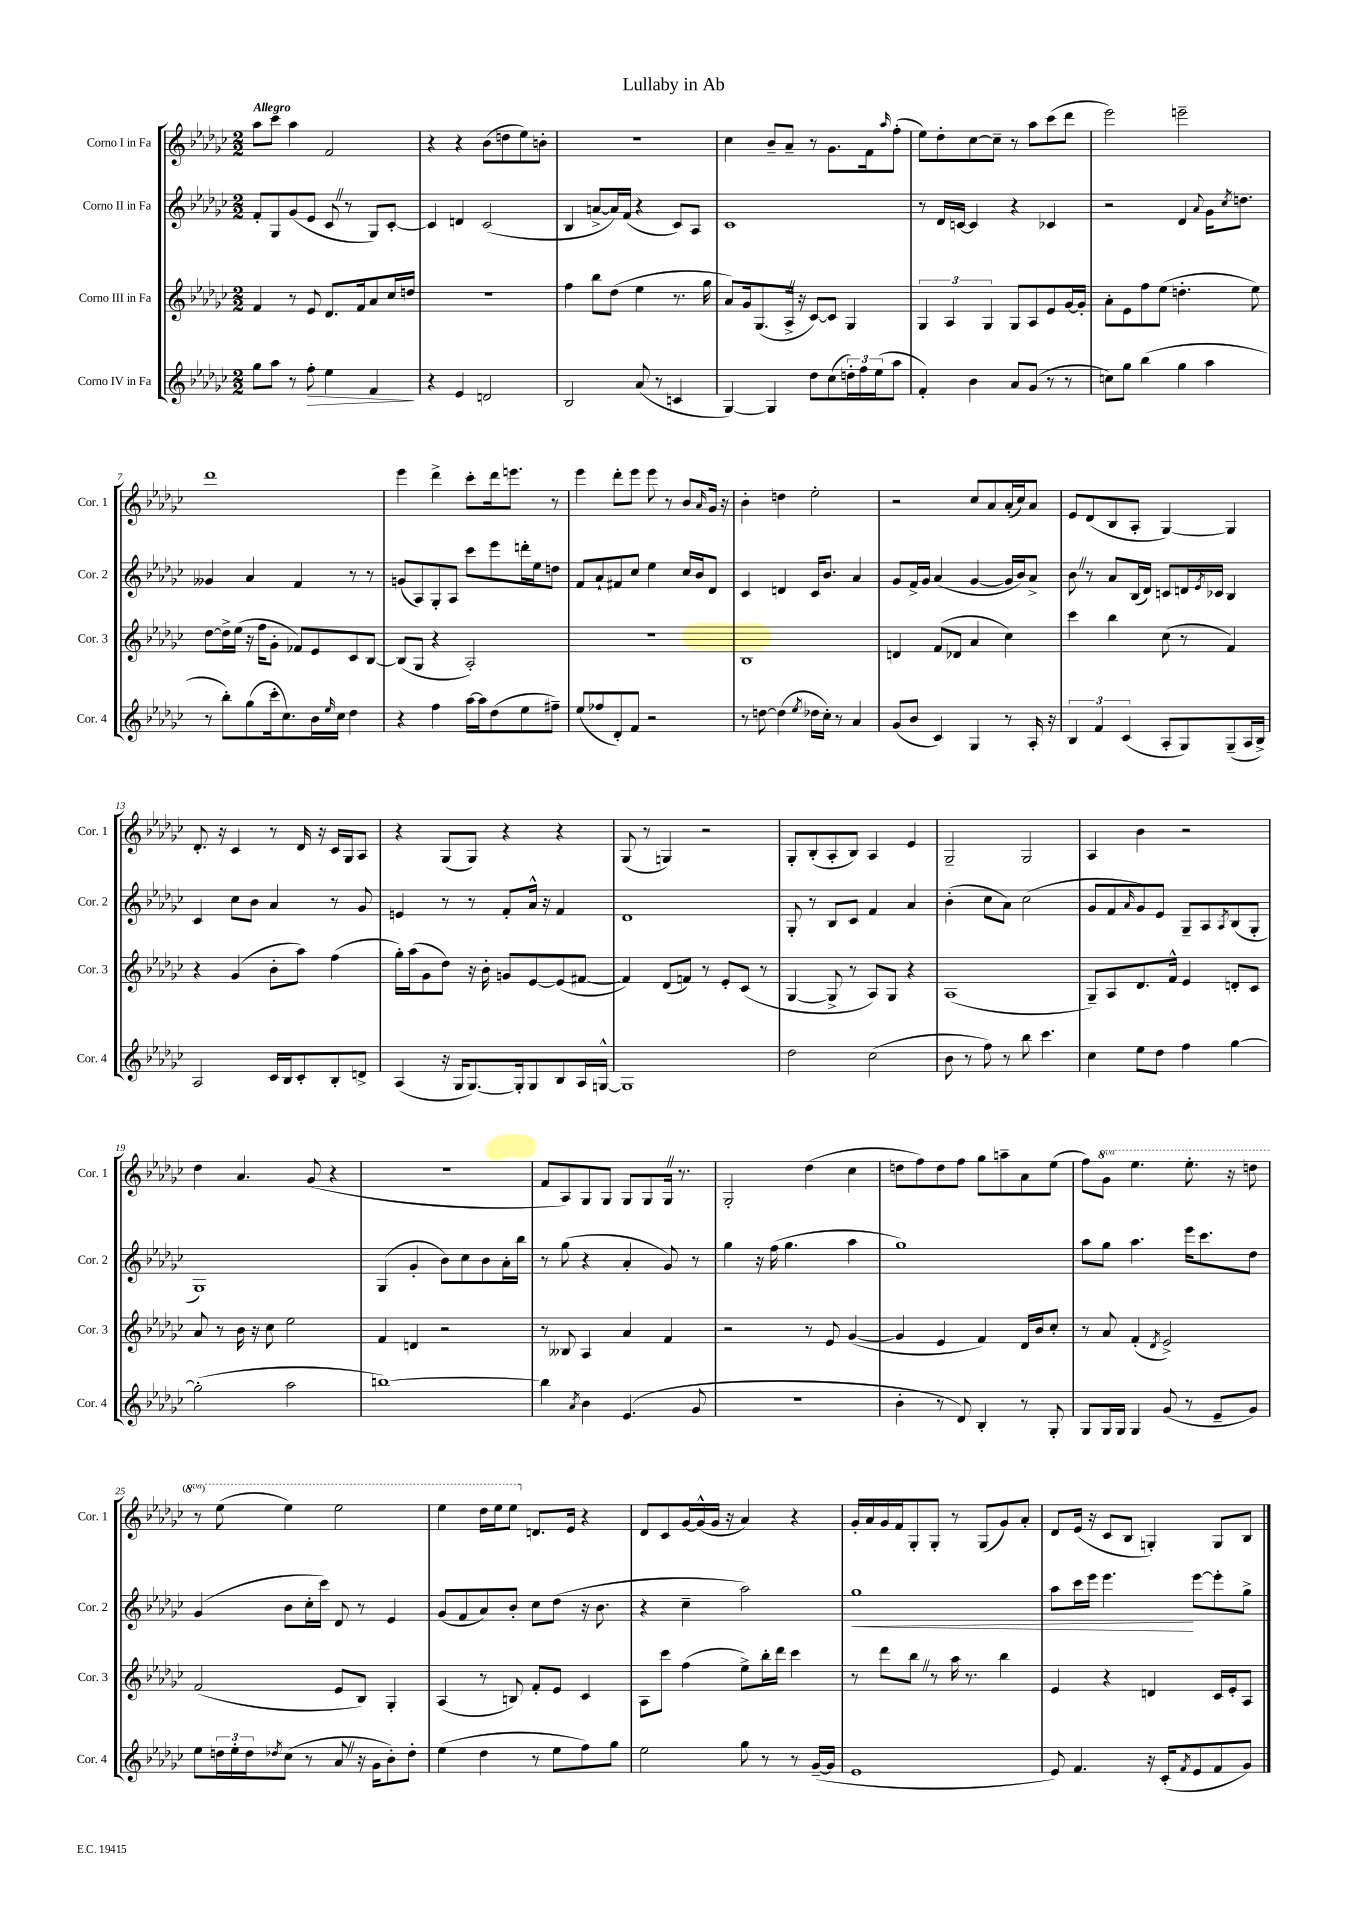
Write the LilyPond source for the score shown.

\header { title = "Lullaby in Ab" }
<<
\new StaffGroup <<
\new Staff = "s0" \with { instrumentName = "Corno I in Fa" shortInstrumentName = "Cor. 1" } {
    \clef treble \key ges \major \numericTimeSignature \time 2/2 \set Staff.ottavationMarkups = #ottavation-simple-ordinals \tempo "Allegro"
    aes''8 ces'''8 aes''4 f'2 |
    r4 r4 bes'8( d''8 ees''8) b'8-. |
    r1 |
    ces''4 bes'8-- aes'8-- r8 ges'8. f'16 \grace { aes''16 } f''8-.( |
    ees''8) des''8-. ces''8~ ces''8-- r8 aes''8 ces'''8( des'''8 |
    ees'''2) e'''2-- |
    des'''1 |
    ees'''4 des'''4-> ces'''8-. des'''16 e'''8. r8 |
    ees'''4 des'''8-. ees'''8 ees'''8 r8 bes'8 \grace { aes'16 } ges'16 r16 |
    bes'4-. d''4 ees''2-. |
    r2 ces''8 aes'8 aes'16-.( ces''16) aes'8 |
    ees'8 des'8( bes8 aes8-. ges4~) ges4 |
    des'8.-. r16 ces'4 r8 des'16 r16 ces'16 ges16 aes8 |
    r4 ges8( ges8) r4 r4 |
    ges8( r8 g4) r2 |
    ges8-. bes8-.( aes8-. bes8) aes4 ees'4 |
    ges2-- ges2 |
    aes4 bes'4 r2 |
    des''4 aes'4. ges'8( r4 |
    R1 |
    f'8 aes8) ges8 ges8 ges8 ges8 ges16 \once \override BreathingSign.text = \markup { \musicglyph "scripts.caesura.straight" } \breathe r8. |
    ges2-. des''4( ces''4 |
    d''8 f''8) d''8 f''8 ges''8 a''8-- aes'8 ees''8( |
    f''8) \ottava #1 ges''8 ees'''4. ees'''8.-. r16 d'''8 |
    r8 ees'''8( ees'''4) ees'''2 |
    ees'''4 des'''16 ees'''16 ees'''8 \ottava #0 d'8. ees'16 r4 |
    des'8 ces'8 ges'16~ ges'16-^( ges'16 r16 aes'4) r4 |
    ges'16-. aes'16 ges'16 f'16 ges8-. ges8-. r8 ges8( ges'8) aes'8-. |
    des'8 ees'16( r16 ces'8 bes8 g4-.) g8 bes8 \bar "|." |
}
\new Staff = "s1" \with { instrumentName = "Corno II in Fa" shortInstrumentName = "Cor. 2" } {
    \clef treble \key ges \major \numericTimeSignature \time 2/2
    f'8-. ges8 ges'8( ees'8 ces'8 \once \override BreathingSign.text = \markup { \musicglyph "scripts.caesura.straight" } \breathe r8 ges8) ces'8~-. |
    ces'4 d'4 ces'2( |
    bes4 a'8~-> a'16) f'16( r4 ces'8) aes8 |
    ces'1 |
    r8 des'16 c'16~ c'4 r4 ces'4 |
    r2 des'4 \appoggiatura { aes'8 } ges'16 \acciaccatura { ces''8 } d''8. |
    geses'4 aes'4 f'4 r8 r8 |
    g'8( aes8) ges8-. aes8 ces'''8 ees'''8 d'''16-. ees''16 d''8 |
    f'8 aes'8-! fis'8 ces''8 ees''4 ces''16 bes'16 des'8 |
    ces'4 d'4 ces'16 bes'8. aes'4 |
    ges'8 f'16-> ges'16 aes'4( ges'4~ ges'16 bes'16) aes'8-> |
    bes'8 \once \override BreathingSign.text = \markup { \musicglyph "scripts.caesura.straight" } \breathe r8 aes'8 bes16( des'16) c'8 d'16 \acciaccatura { ees'8 } ces'16 bes4 |
    ces'4 ces''8 bes'8 aes'4 r8 ges'8 |
    e'4 r8 r8 f'8-. aes'16-^ r16 f'4 |
    des'1 |
    ges8-. r8 bes8 ces'8 f'4 aes'4 |
    bes'4-.( ces''8 aes'8) ces''2( |
    ges'8 f'8 \grace { aes'16 } ges'8) ees'8 ges8-- aes8 \acciaccatura { aes8 } bes8( ges8-. |
    ges1) |
    ges4( ges'4-. bes'8) ces''8 bes'8 aes'16-. bes''16 |
    r8 ges''8( r4 aes'4-. ges'8) r8 |
    ges''4 r16 f''16( ges''4. aes''4 |
    ges''1) |
    aes''8 ges''8 aes''4. ees'''16 ces'''8. des''8 |
    ges'4( bes'8 ces''16-. ces'''16) des'8 r8 ees'4 |
    ges'8( f'8 aes'8) bes'8-. ces''8 des''8( r16 bes'8. |
    r4 ces''4-- aes''2) |
    ges''1\< |
    aes''8 ces'''16 ees'''16 ees'''4.\! ees'''8~ ees'''8-. ges''8-> \bar "|." |
}
\new Staff = "s2" \with { instrumentName = "Corno III in Fa" shortInstrumentName = "Cor. 3" } {
    \clef treble \key ges \major \numericTimeSignature \time 2/2
    f'4 r8 ees'8 des'8. f'16 aes'8 ces''16 d''16 |
    R1 |
    f''4 bes''8 des''8( ees''4 r8. ges''16 |
    aes'8) ges'16 ges8.( aes16-> \once \override BreathingSign.text = \markup { \musicglyph "scripts.caesura.straight" } \breathe r16 ces'8~) ces'8 ges4 |
    \tuplet 3/2 { ges4 aes4 ges4 } ges8 aes8 ees'8 ges'16~ ges'16-. |
    aes'8-. ees'8 f''8 ees''8( d''4.-. ees''8) |
    des''8~ des''16-> ees''16( r16 f''16 ges'8-. fes'8) ees'8 ces'8 bes8~ |
    bes8( ges8 r4 aes2-.) |
    R1 |
    bes1 |
    d'4 f'8( des'8 aes'4 ces''4) |
    ces'''4 bes''4 ces''8( r8 f'4) |
    r4 ges'4( bes'8-. aes''8) f''4( |
    ges''16-.) aes''16( ges'8 des''8) r16 bes'16-. g'8 ees'8~ ees'8( fis'8~ |
    fis'4) des'8( f'8) r8 ees'8-. ces'8( r8 |
    ges4~ ges8-> r8 aes8) ges8 r4 |
    aes1( |
    ges8--) aes8 des'8. f'16-^ ees'4 d'8-. ces'8 |
    aes'8 r8 bes'16 r16 ces''8 ees''2 |
    f'4 d'4 r2 |
    r8 beses8 aes4 aes'4 f'4 |
    r2 r8 ees'8 ges'4~( |
    ges'4 ees'4 f'4) des'16 bes'16 ces''8-. |
    r8 aes'8 f'4-.( \acciaccatura { des'8 } ees'2->) |
    f'2( ees'8 bes8) ges4-. |
    aes4( r8 b8) f'8-. ees'8 ces'4 |
    aes8 ces'''8 f''4( ees''8->) bes''16-. des'''16 ces'''4 |
    r8 des'''8 bes''8 \once \override BreathingSign.text = \markup { \musicglyph "scripts.caesura.straight" } \breathe r8 aes''16 r8. bes''4 |
    ees'4 r4 d'4 ces'16 ees'16-. aes8 \bar "|." |
}
\new Staff = "s3" \with { instrumentName = "Corno IV in Fa" shortInstrumentName = "Cor. 4" } {
    \clef treble \key ges \major \numericTimeSignature \time 2/2
    ges''8 aes''8 r8 f''8-.\> ees''4 f'4\! |
    r4 ees'4 d'2 |
    bes2 aes'8( r8 c'4 |
    ges4~) ges4 des''8 ces''8( \tuplet 3/2 { d''16-.) f''16 ees''16( } aes''8 |
    f'4-.) bes'4 aes'8 ges'8( r8 r8 |
    c''8) ges''8 bes''4( ges''4 aes''4 |
    r8 bes''8-.) ges''8( ces'''16-. ces''8.) bes'16 \grace { ees''16 } ces''16 des''4 |
    r4 f''4 aes''16~ aes''16 des''8( ees''8 fis''8--) |
    ees''8( fes''8 des'8-.) f'8 r2 |
    r8 d''8~ d''4( \acciaccatura { ees''8 } des''16 ces''16-.) r8 aes'4 |
    ges'8( bes'8 ces'4) ges4 r8 aes16-. r16 |
    \tuplet 3/2 { bes4 f'4 ces'4( } aes8-. ges8) ges8--( aes16 bes16->) |
    aes2 ces'16 bes16 ces'8-. bes8-. d'8-> |
    aes4( r16 ges16 ges8.~) ges16-. ges8 bes8 aes16 g16~-^ |
    g1 |
    des''2 ces''2( |
    bes'8 r8 f''8) r8 bes''8 ces'''4. |
    ces''4 ees''8 des''8 f''4 ges''4~ |
    ges''2-.( aes''2 |
    b''1~) |
    b''4 \acciaccatura { aes'8 } bes'4 ees'4.( ges'8 |
    R1 |
    bes'4-. r8 des'8) bes4-. r8 ges8-. |
    ges8 ges16 ges16 ges4 ges'8( r8 ees'8-- ges'8) |
    ees''8 \tuplet 3/2 { d''16 ees''16-. d''16 } \acciaccatura { des''8 } ces''8( r8 aes'8 \once \override BreathingSign.text = \markup { \musicglyph "scripts.caesura.straight" } \breathe r16 ges'16 bes'8-.) des''8-. |
    ees''4( des''4 r8 ees''8 f''8) ges''8 |
    ees''2 ges''8 r8 r8 ges'16~--( ges'16 |
    ees'1 |
    ees'8) f'4. r16 ces'16-.( \acciaccatura { f'8 } ees'8 f'8 ges'8) \bar "|." |
}
>>
>>
